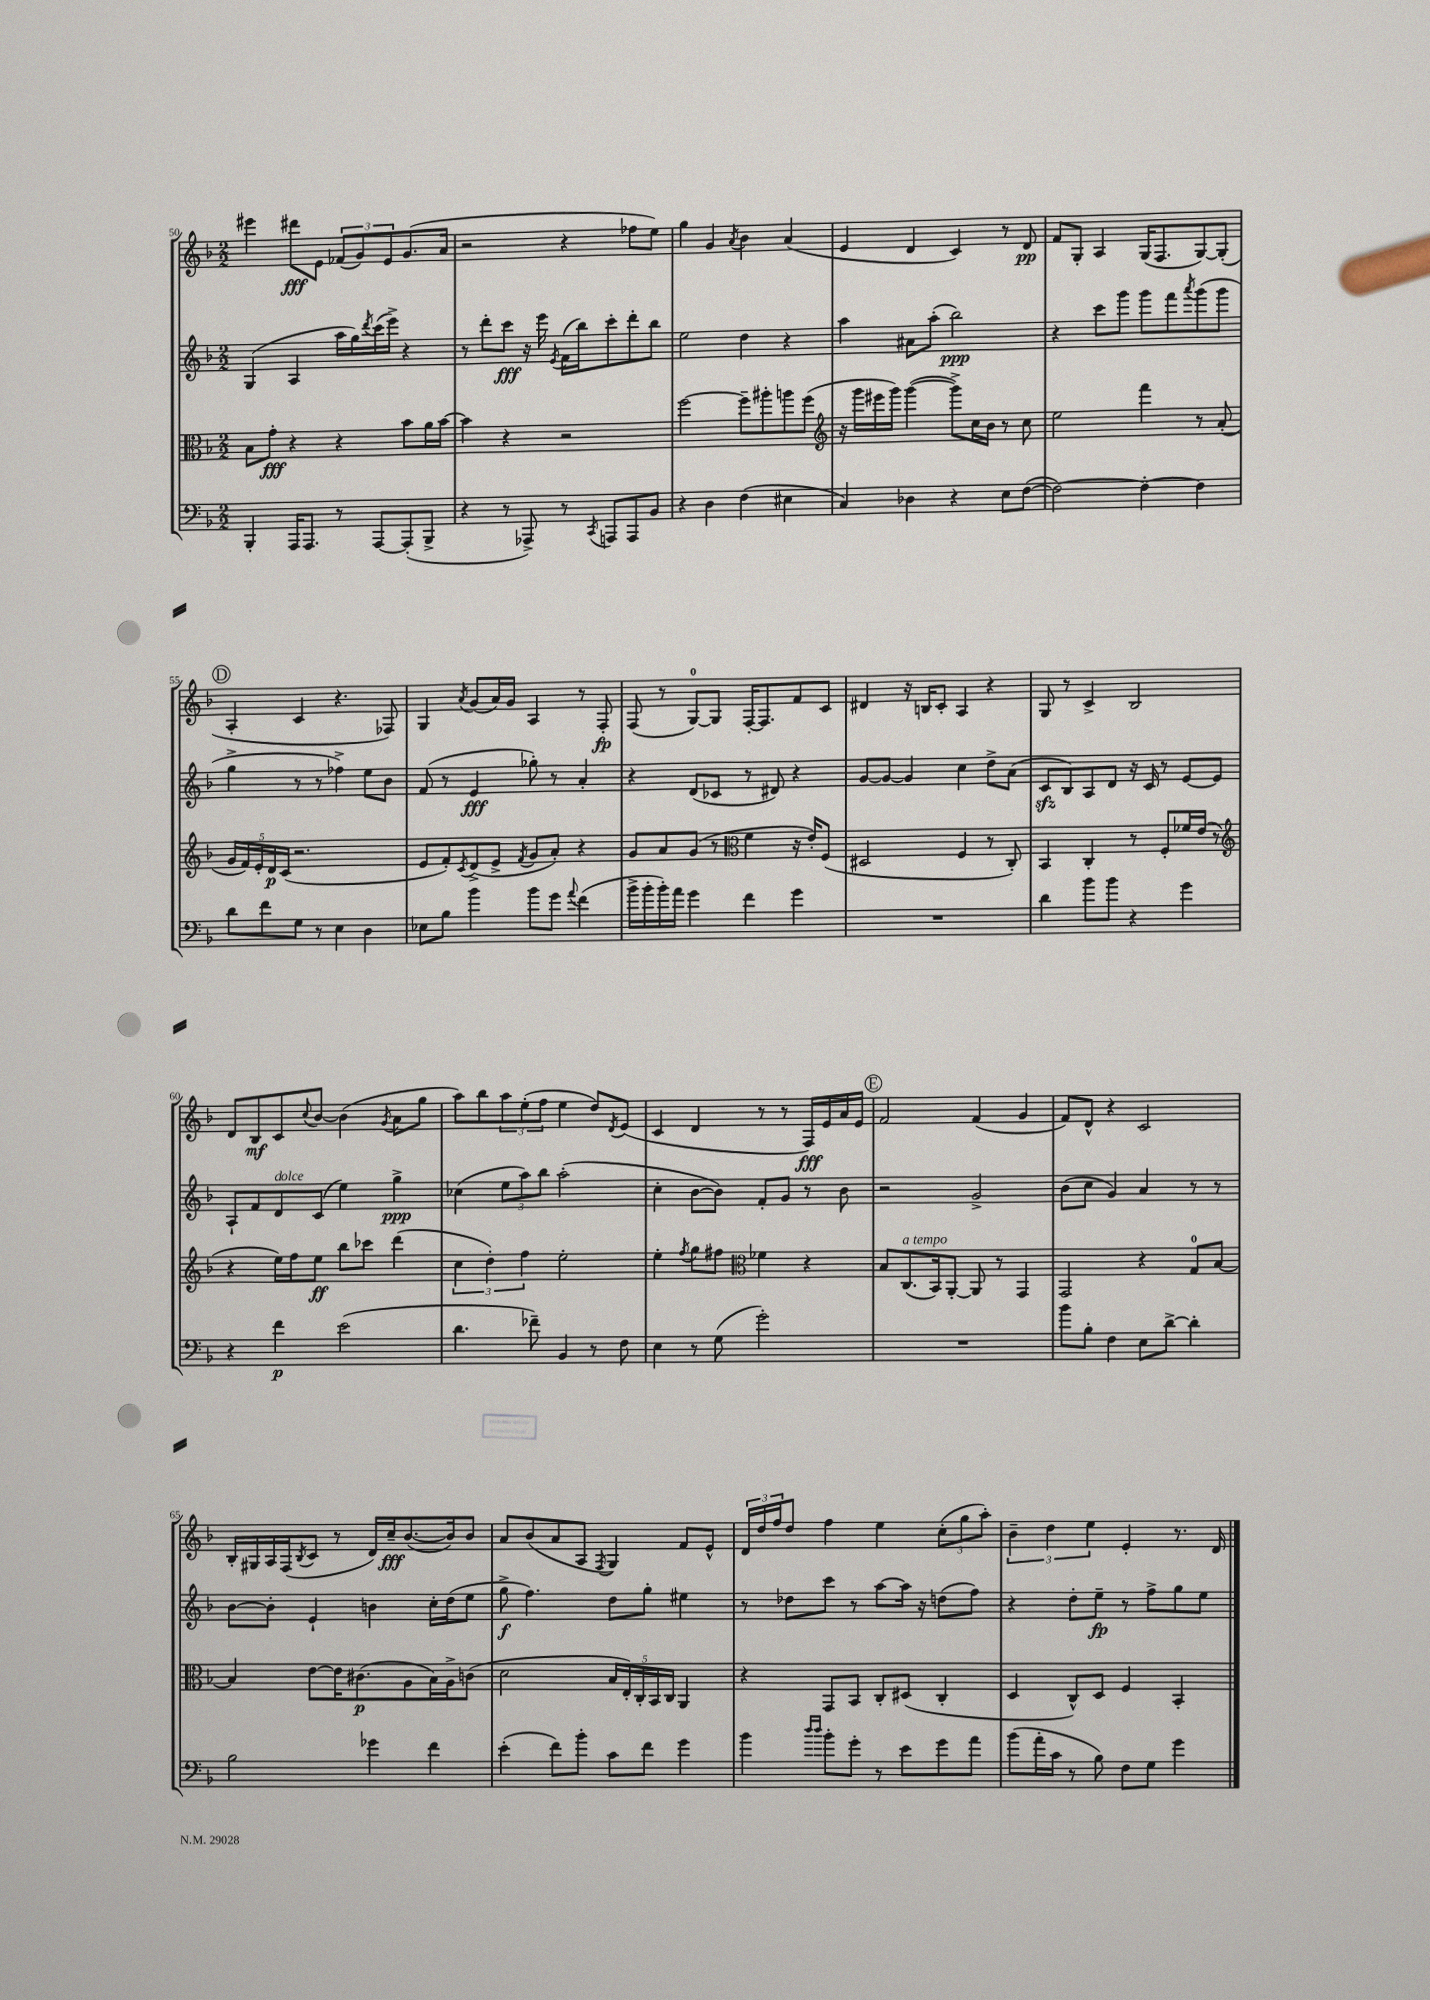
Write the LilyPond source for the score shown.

<<
\new StaffGroup <<
\new Staff = "s0" {
    \clef treble \key f \major \numericTimeSignature \time 2/2
    eis'''4 dis'''8\fff e'8 \tuplet 3/2 { fes'8( g'8) e'8 } g'8.( a'16 |
    r2 r4 fes''8 e''8) |
    g''4 g'4 \acciaccatura { a'8 } bes'4 a'4( |
    e'4 d'4 c'4) r8 d'8\pp |
    f'8 g8-. a4 g16( f8. g8~) g8-.( |
    \mark \markup { \circle "D" } a4-. c'4 r4. fes8) |
    g4 \acciaccatura { a'8 } g'8( a'16) g'16 a4 r8 f8-.\fp |
    f8( r8 g8-0~) g8 f16~-. f8. f'8 c'8 |
    dis'4 r16 b16 c'8-. a4 r4 |
    g8 r8 c'4-> bes2 |
    d'8 bes8\mf c'8 \appoggiatura { c''8 } bes'8~ bes'4( \acciaccatura { g'8 } a'8 g''8 |
    a''8) bes''8 \tuplet 3/2 { a''8 e''8-.( f''8 } e''4 d''8) \acciaccatura { d'8 } e'8( |
    c'4 d'4 r8 r8 f16\fff) e'16 a'16 e'16 |
    \mark \markup { \circle "E" } f'2 f'4( g'4 |
    f'8) d'8-^ r4 c'2 |
    bes16-. gis16 a16 f16( \acciaccatura { bes8 } c'8 r8 d'16) c''16--\fff bes'8.~( bes'16) bes'8 |
    a'8 bes'8( a'8 a8 \acciaccatura { f8 } g4) f'8 e'8-^ |
    \tuplet 3/2 { d'16 d''16 f''16 } d''8 f''4 e''4 \tuplet 3/2 { c''8-.( g''8 a''8-.) } |
    \tuplet 3/2 { bes'4-- d''4 e''4 } e'4-. r8. d'16 \bar "|." |
}
\new Staff = "s1" {
    \clef treble \key f \major \numericTimeSignature \time 2/2
    g4( a4 a''16 g''16) \acciaccatura { d'''8 } c'''16( e'''16->) r4 |
    r8 d'''8-. c'''8\fff r16 e'''16 \acciaccatura { e'8 } f'16( bes''16) c'''8-. d'''8-. bes''8 |
    e''2 d''4 r4 |
    a''4 ais'8 a''8-.( bes''2\ppp) |
    r4 c'''8 g'''8 g'''8 f'''8 \acciaccatura { a'''8 } g'''8( g'''8 |
    \mark \markup { \circle "D" } g''4-> r8 r8 fes''4->) e''8 bes'8 |
    f'8( r8 e'4\fff ges''8-.) r8 a'4-. |
    r4 d'8( ces'8 r8 dis'8) r4 |
    g'8~ g'8~ g'4 c''4 d''8-> a'8( |
    c'8\sfz bes8) a8 d'8 r16 c'16 r8 e'8~ e'8 |
    a8-! f'8 d'8^\markup { \italic "dolce" } c'8( e''4) g''4->\ppp |
    ces''4( \tuplet 3/2 { e''8 a''8) bes''8 } a''2-.( |
    c''4-. bes'8~ bes'8) f'8-. g'8 r8 bes'8 |
    \mark \markup { \circle "E" } r2 g'2-> |
    bes'8( c''8 g'4) a'4 r8 r8 |
    bes'8~ bes'8-. e'4-! b'4 c''16-. d''16( e''8 |
    g''8->\f f''4.) d''8 g''8-. eis''4 |
    r8 des''8 c'''8 r8 a''8~ a''16 r16 d''8( f''8) |
    r4 d''8-. e''8--\fp r8 f''8-> g''8 e''8 \bar "|." |
}
\new Staff = "s2" {
    \clef alto \key f \major \numericTimeSignature \time 2/2
    bes8 g'8-.\fff r4 r4 bes'8 a'16 bes'16~ |
    bes'4 r4 r2 |
    f''2~ f''8-- ais''8-. a''8 f''8( |
    \clef treble r16 g'''16 eis'''16 g'''16) g'''4~( g'''8->) c''16 bes'16 r8 c''8 |
    e''2 f'''4 r8 a'8-.( |
    \mark \markup { \circle "D" } \tuplet 5/4 { g'16 f'16) e'16-. d'16\p c'16( } r2. |
    e'8 f'8-.) \acciaccatura { c'8 } d'8->( e'8-> \acciaccatura { f'8 } g'8 a'8-.) r4 |
    g'8 a'8 g'8( r8 \clef alto f'4 r16 e'16-.) f8( |
    dis2 f4 r8 c8-.) |
    bes,4 c4-. r8 f8-. fes'16 e'16( r8 |
    \clef treble r4 e''16) f''16 e''8\ff bes''8 ces'''8 d'''4( |
    \tuplet 3/2 { c''4 d''4-.) f''4 } e''2-. |
    e''4-. \acciaccatura { f''8 } g''8 fis''8 \clef alto fes'4 r4 |
    \mark \markup { \circle "E" } bes8 c8.^\markup { \italic "a tempo" }( bes,16) a,8~-. a,8 r8 g,4 |
    g,2 r4 g8-0 bes8~ |
    bes4 e'8~ e'16 cis'8.\p( a8 bes16) a16-> c'8( |
    d'2 \tuplet 5/4 { bes16 e16-.) c16-. bes,16 c16 } a,4 |
    r4 g,8 bes,8 c8-. dis8( c4-. |
    d4 c8-^) d8 f4 bes,4-. \bar "|." |
}
\new Staff = "s3" {
    \clef bass \key f \major \numericTimeSignature \time 2/2
    bes,,4-. a,,16 a,,8. r8 a,,8~ a,,8-.( bes,,8-> |
    r4 r8 aes,,8->) r8 \acciaccatura { c,8 } a,,8 a,,8 bes,8 |
    r4 d4 f4( eis4 |
    c4) des4 r4 e8 f8~( |
    f2~) f4~-. f4 |
    \mark \markup { \circle "D" } d'8 f'8 g8 r8 e4 d4 |
    ees8 bes8 bes'4 bes'8 g'8 \appoggiatura { a'8 } f'4( |
    bes'16-> bes'16-. bes'16-.) a'16 g'4 f'4 g'4 |
    R1 |
    d'4 bes'8 bes'8 r4 g'4 |
    r4 f'4\p e'2( |
    d'4. fes'8--) bes,4 r8 f8 |
    e4 r8 g8( g'2-.) |
    \mark \markup { \circle "E" } R1 |
    bes'8 bes8-. f4 e8 d'8~-> d'4-. |
    bes2 ges'4 f'4 |
    e'4-.( f'8) bes'8-. c'8 f'8 g'4 |
    bes'4 \grace { d''16 d''16 } bes'8-. g'8-. r8 e'8 g'8 a'8 |
    bes'8( a'16-. c'16 r8 bes8) f8 g8 g'4 \bar "|." |
}
>>
>>
\layout { \context { \Score currentBarNumber = #50 } }
